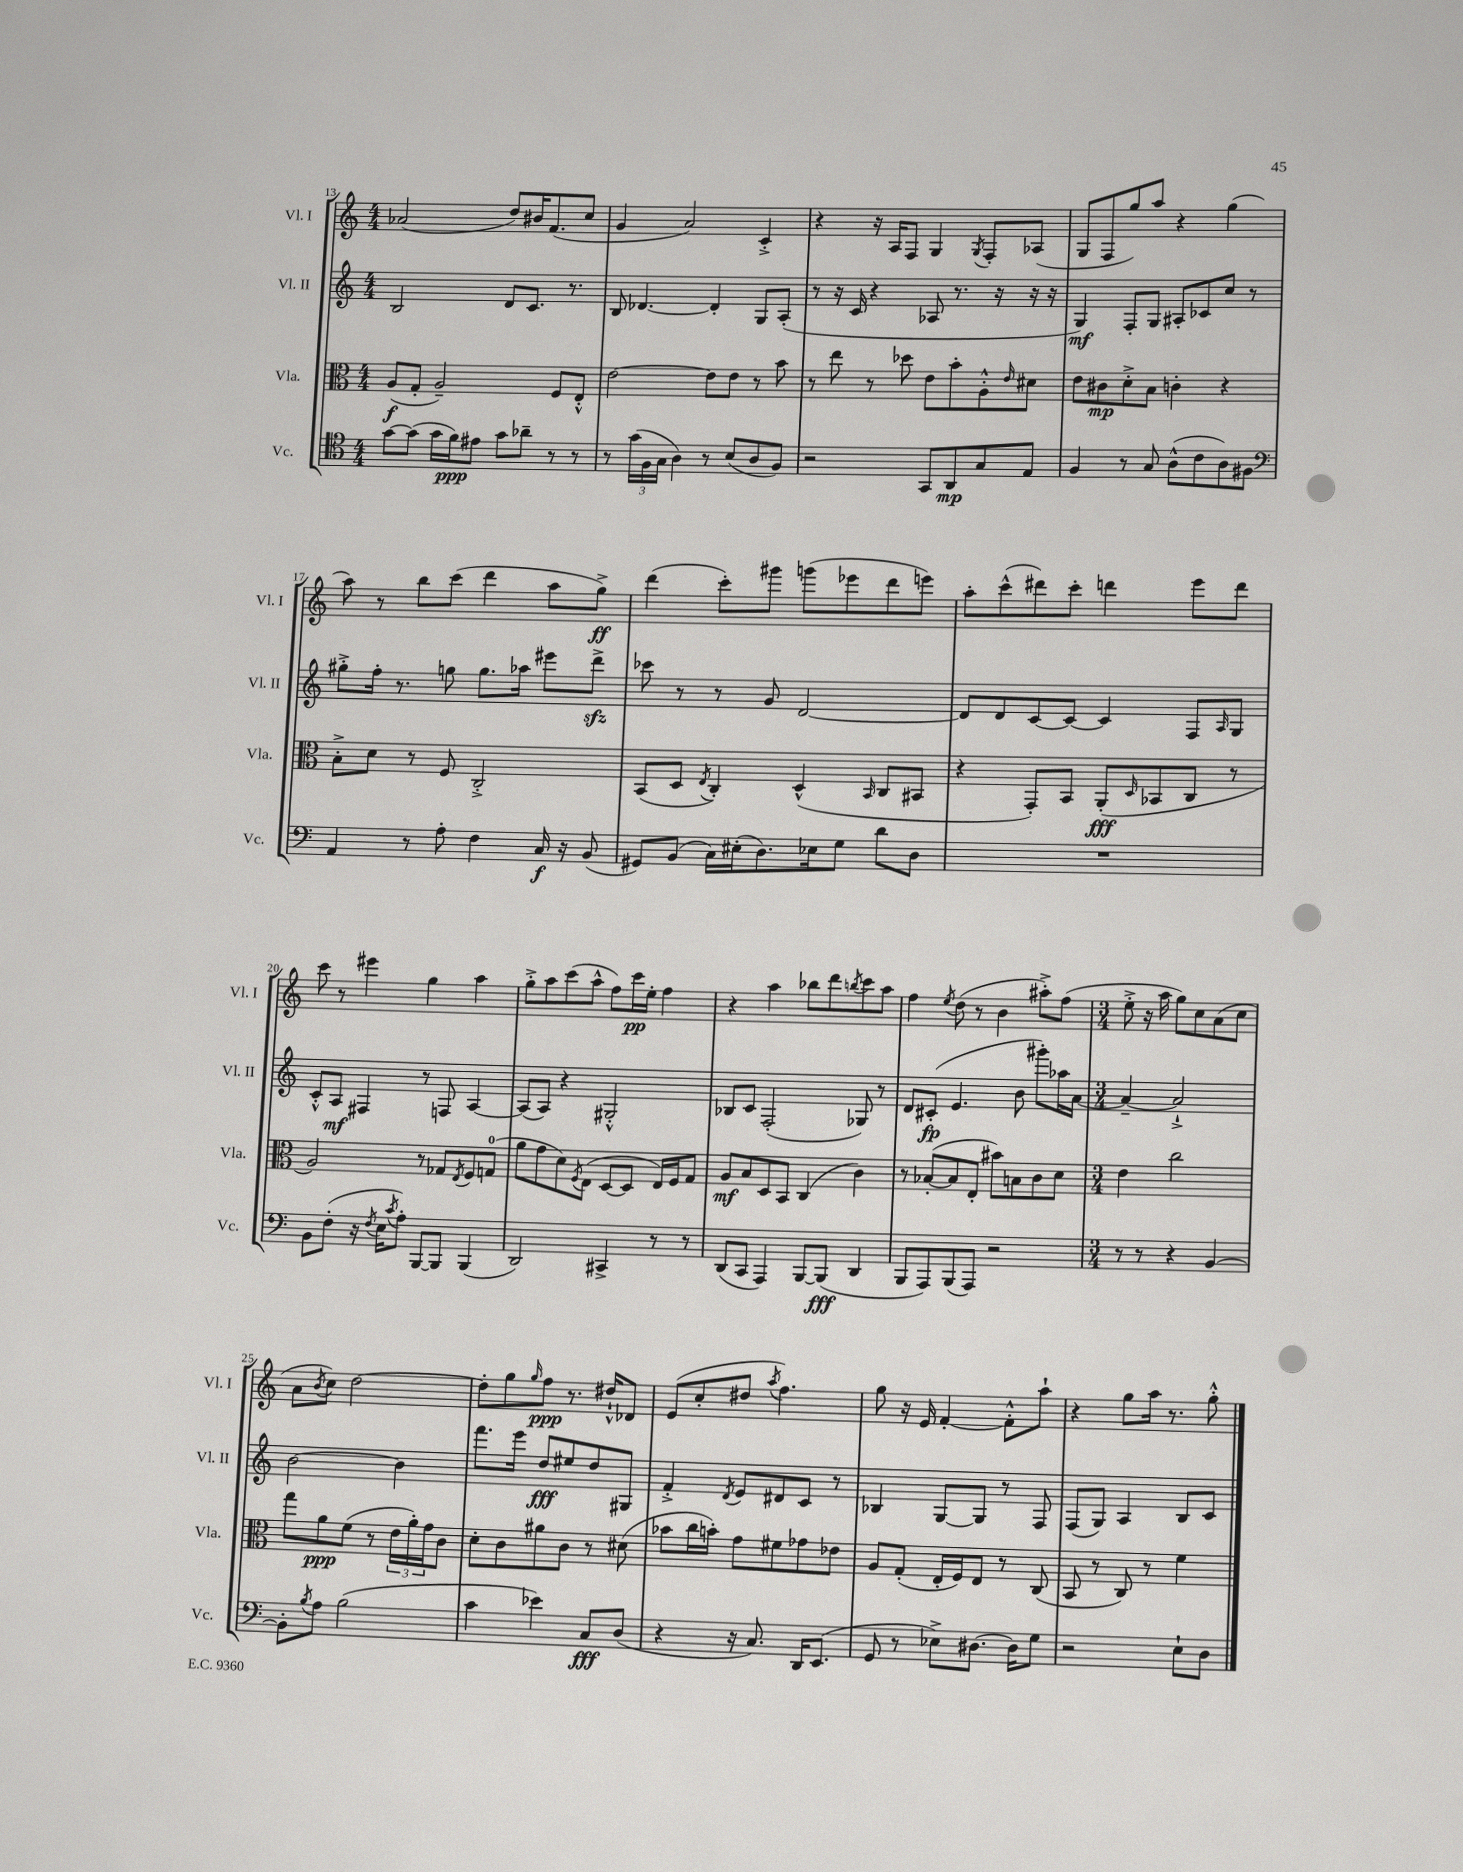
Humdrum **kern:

**kern	**dynam	**kern	**dynam	**kern	**dynam	**kern	**dynam
*part4	*part4	*part3	*part3	*part2	*part2	*part1	*part1
*staff4	*staff4	*staff3	*staff3	*staff2	*staff2	*staff1	*staff1
*I"Vc.	*	*I"Vla.	*	*I"Vl. II	*	*I"Vl. I	*
*I'Vc.	*	*I'Vla.	*	*I'Vl. II	*	*I'Vl. I	*
*clefC4	*	*clefC3	*	*clefG2	*	*clefG2	*
*k[]	*	*k[]	*	*k[]	*	*k[]	*
*M4/4	*	*M4/4	*	*M4/4	*	*M4/4	*
=13	=13	=13	=13	=13	=13	=13	=13
[8g\L	.	(8A/L	f	2B/	.	(2a-X/	.
(8g\J]	.	8G'/J	.	.	.	.	.
16g\LL	.	2A~/)	.	.	.	.	.
16f\J)	ppp	.	.	.	.	.	.
8e#X\J	.	.	.	.	.	.	.
8g\L	.	.	.	8d/L	.	8dd/L)	.
8a-X~\J	.	.	.	8.c/J	.	16b#X/K	.
.	.	.	.	.	.	(8.f/	.
8r	.	8F/L	.	.	.	.	.
.	.	.	.	8.r	.	.	.
8r	.	8E'^^/J	.	.	.	8cc/J	.
=14	=14	=14	=14	=14	=14	=14	=14
8r	.	[2e\	.	8B/	.	4g/	.
(24g\LL	.	.	.	[4.d-X/	.	.	.
24F\	.	.	.	.	.	.	.
24G\JJ	.	.	.	.	.	.	.
4A\)	.	.	.	.	.	2a/)	.
8r	.	8e\L]	.	4d-'/]	.	.	.
(8B/L	.	8e\J	.	.	.	.	.
8A/	.	8r	.	8G/L	.	4c'^/	.
8F/J)	.	8b\	.	(8A'/J	.	.	.
=15	=15	=15	=15	=15	=15	=15	=15
2r	.	8r	.	8r	.	4r	.
.	.	8ee\	.	16r	.	.	.
.	.	.	.	16c/	.	.	.
.	.	8r	.	4r	.	16r	.
.	.	.	.	.	.	16A/KL	.
.	.	8dd-X\	.	.	.	8F/J	.
8GG/L	.	8e\L	.	8A-X/	.	4G/	.
8AA/	mp	8b'\	.	8.r	.	.	.
.	.	.	.	.	.	8qG/	.
8G/	.	8A'^^\	.	.	.	8F'/L	.
.	.	.	.	16r	.	.	.
.	.	16qqe/	.	.	.	.	.
8E/J	.	8d#X\J	.	16r	.	(8A-X/J	.
.	.	.	.	16r	.	.	.
=16	=16	=16	=16	=16	=16	=16	=16
4F/	.	8e\L	.	4G/)	mf	8G/L	.
.	.	8c#X\	mp	.	.	8F/	.
8r	.	8d'^\	.	8F'/L	.	8gg/)	.
8G/	.	8B\J	.	8G/J	.	8aa/J	.
(8A^^\L	.	4cn'\	.	8A#X'/L	.	4r	.
8c\	.	.	.	8c-X/	.	.	.
8A\)	.	4r	.	8cc/J	.	(4gg\	.
8F#X\J	.	.	.	8r	.	.	.
!!LO:LB:g=z
=17	=17	=17	=17	=17	=17	=17	=17
*clefF4	*	*	*	*	*	*	*
4AA/	.	8B'^\L	.	8gg#X'^\L	.	8aa\)	.
.	.	8d\J	.	16ff'\Jk	.	8r	.
.	.	.	.	8.r	.	.	.
8r	.	8r	.	.	.	8bb\L	.
8A'\	.	8F/	.	8ggn\	.	(8ccc\J	.
4F\	.	2C'^/	.	8.gg\L	.	4ddd\	.
.	.	.	.	16aa-X\Jk	.	.	.
16C/	f	.	.	8eee#X\L	.	8aa\L	.
16r	.	.	.	.	.	.	.
(8BB/	.	.	.	8dddzz^\J	.	8gg^\J)	ff
=18	=18	=18	=18	=18	=18	=18	=18
8GG#X/L)	.	(8BB/L	.	8ccc-X\	.	(4ddd\	.
(8BB/J	.	8D/J	.	8r	.	.	.
.	.	8qE/	.	.	.	.	.
16C\LL)	.	4C'/)	.	8r	.	8ccc'\L)	.
(16E#X'\J	.	.	.	.	.	.	.
8.D\)	.	.	.	8g/	.	8ggg#X\J	.
.	.	(4D^^/	.	[2d/	.	(8gggn\L	.
16E-X\k	.	.	.	.	.	.	.
8G\J	.	.	.	.	.	8eee-X\	.
.	.	16qqBB/	.	.	.	.	.
8d\L	.	8C/L	.	.	.	8ddd\	.
8D\J	.	8BB#X/J	.	.	.	8eeen\J)	.
=19	=19	=19	=19	=19	=19	=19	=19
1r	.	4r	.	8d/L]	.	8aa'\L	.
.	.	.	.	8d/	.	(8ccc^^\	.
.	.	8GG'/L)	.	[8c/	.	8ddd#X\)	.
.	.	8BB/J	.	8c/J_	.	8ccc'\J	.
.	.	(8AA'/L	fff	4c/]	.	4dddn\	.
.	.	16qqD/	.	.	.	.	.
.	.	8BB-X/	.	.	.	.	.
.	.	8C/J	.	8F/L	.	8eee\L	.
.	.	.	.	16qqA/	.	.	.
.	.	8r	.	8G/J	.	8ddd\J	.
!!LO:LB:g=z
=20	=20	=20	=20	=20	=20	=20	=20
8BB\L	.	2A/)	.	8c'^^/L	.	8ccc\	.
(8F'\J	.	.	.	8A/J	mf	8r	.
16r	.	.	.	4F#X/	.	4eee#X\	.
8qF/	.	.	.	.	.	.	.
16E\KL	.	.	.	.	.	.	.
8qc/	.	.	.	.	.	.	.
8A'\J)	.	.	.	.	.	.	.
[8BBB/L	.	8r	.	8r	.	4gg\	.
8BBB/J]	.	8G-X/L	.	8Fn/	.	.	.
.	.	8qE/	.	.	.	.	.
(4BBB/	.	8F/	.	[4A/	.	4aa\	.
.	.	(8Gn/J	.	.	.	.	.
=21	=21	=21	=21	=21	=21	=21	=21
2DD/)	.	8a\L	.	(8A/L]	.	8gg'^\L	.
.	.	8g\	.	8A/J)	.	8aa\	.
.	.	8d\)	.	4r	.	(8ccc\	.
.	.	8qF/	.	.	.	.	.
.	.	(8E\J	.	.	.	8aa^^\J	.
4CC#X^/	.	[8D/L	.	2G#X'^^/	.	8ff\L)	.
.	.	8D/J]	.	.	.	16ccc\L	pp
.	.	.	.	.	.	16ee'\JJ	.
8r	.	16E/LL)	.	.	.	4ff\	.
.	.	16F/J	.	.	.	.	.
8r	.	8G/J	.	.	.	.	.
=22	=22	=22	=22	=22	=22	=22	=22
(8DD/L	.	8A/L	mf	8B-X/L	.	4r	.
8CC/J	.	8B/	.	8c/J	.	.	.
4AAA/)	.	8D/	.	(2F'/	.	4aa\	.
.	.	8BB/J	.	.	.	.	.
[8BBB/L	.	(4C/	.	.	.	8bb-X\L	.
(8BBB/J]	fff	.	.	.	.	8ddd\	.
.	.	.	.	.	.	8qbbn/	.
4DD/	.	4c\)	.	8G-X/)	.	8ccc\	.
.	.	.	.	8r	.	8aa\J	.
=23	=23	=23	=23	=23	=23	=23	=23
8BBB/L	.	8r	.	8d/L	.	4ff\	.
8AAA/)	.	([8B-X'/L	.	(8c#X'/J	fp	.	.
.	.	.	.	.	.	8qee/	.
(8BBB/	.	8B-/]	.	4.e/	.	(8dd\	.
8AAA/J)	.	8E'/J	.	.	.	8r	.
2r	.	8b#X\L)	.	.	.	4b\	.
.	.	8Bn\	.	8b\	.	.	.
.	.	8c\	.	8ggg#X'\L)	.	8aa#X'^\L)	.
.	.	8d\J	.	16aa-X\L	.	(8ff\J	.
.	.	.	.	[16a\JJ	.	.	.
=24	=24	=24	=24	=24	=24	=24	=24
*M3/4	*	*M3/4	*	*M3/4	*	*M3/4	*
8r	.	4e\	.	4a~/_	.	8ee'^\	.
8r	.	.	.	.	.	16r	.
.	.	.	.	.	.	16aa\	.
4r	.	2cc\	.	2a`^/]	.	8gg\L)	.
.	.	.	.	.	.	8cc\	.
[4BB/	.	.	.	.	.	(8a\	.
.	.	.	.	.	.	8cc\J	.
!!LO:LB:g=z
=25	=25	=25	=25	=25	=25	=25	=25
8BB'\L]	.	8gg\L	.	[2b\	.	8a\L	.
8qB/	.	.	.	.	.	8qb/	.
8A\J	.	8a\	ppp	.	.	8cc\J)	.
(2B\	.	(8f\J	.	.	.	[2dd\	.
.	.	8r	.	.	.	.	.
.	.	24e\LL	.	4b\]	.	.	.
.	.	24a'\)	.	.	.	.	.
.	.	24g\J	.	.	.	.	.
.	.	8c\J	.	.	.	.	.
=26	=26	=26	=26	=26	=26	=26	=26
4c\	.	8d'\L	.	8.fff\L	.	8dd'\L]	.
.	.	8c\	.	.	.	8gg\	.
.	.	.	.	16eee\Jk	.	.	.
.	.	.	.	.	.	16qqgg/	.
4e-X\)	.	8a#X\	.	8dd/L	fff	8ff\J	ppp
.	.	8c\J	.	8ee#X/	.	8.r	.
8C/L	fff	8r	.	8dd/	.	.	.
.	.	.	.	.	.	16dd#X`^^/KL	.
(8D/J	.	(8d#X\	.	8G#X/J	.	8d-X/J	.
=27	=27	=27	=27	=27	=27	=27	=27
4r	.	8b-X\L	.	4f'^/	.	(8e/L	.
.	.	16cc\L	.	.	.	8cc'/	.
.	.	16bn'\JJ)	.	.	.	.	.
.	.	.	.	8qd/	.	.	.
16r	.	8g\L	.	8e/L	.	8dd#X/J	.
8.C/)	.	.	.	.	.	.	.
.	.	.	.	.	.	8qaa/	.
.	.	8f#X\	.	8d#X/	.	4.ff\)	.
16DD/KL	.	8g-X\	.	8c/J	.	.	.
(8.EE/J	.	.	.	.	.	.	.
.	.	8e-X\J	.	8r	.	.	.
=28	=28	=28	=28	=28	=28	=28	=28
8GG/	.	8A/L	.	4B-X/	.	8gg\	.
8r	.	(8G'/J	.	.	.	16r	.
.	.	.	.	.	.	16e/	.
8E-X^\L)	.	16E'/LL	.	[8G/L	.	[4f'/	.
.	.	16F/J)	.	.	.	.	.
[8.D#X\J	.	8E/J	.	8G/J]	.	.	.
.	.	8r	.	8r	.	8f'^^\L]	.
16D#\KL]	.	.	.	.	.	.	.
8G\J	.	(8C/	.	8F/	.	8aa`\J	.
=29	=29	=29	=29	=29	=29	=29	=29
2r	.	8BB/	.	(8F/L	.	4r	.
.	.	8r	.	8G/J)	.	.	.
.	.	8C/)	.	4A/	.	8gg\L	.
.	.	8r	.	.	.	16aa\Jk	.
.	.	.	.	.	.	8.r	.
8E`\L	.	4f\	.	8B/L	.	.	.
8D\J	.	.	.	8c/J	.	8gg'^^\	.
==	==	==	==	==	==	==	==
*-	*-	*-	*-	*-	*-	*-	*-
